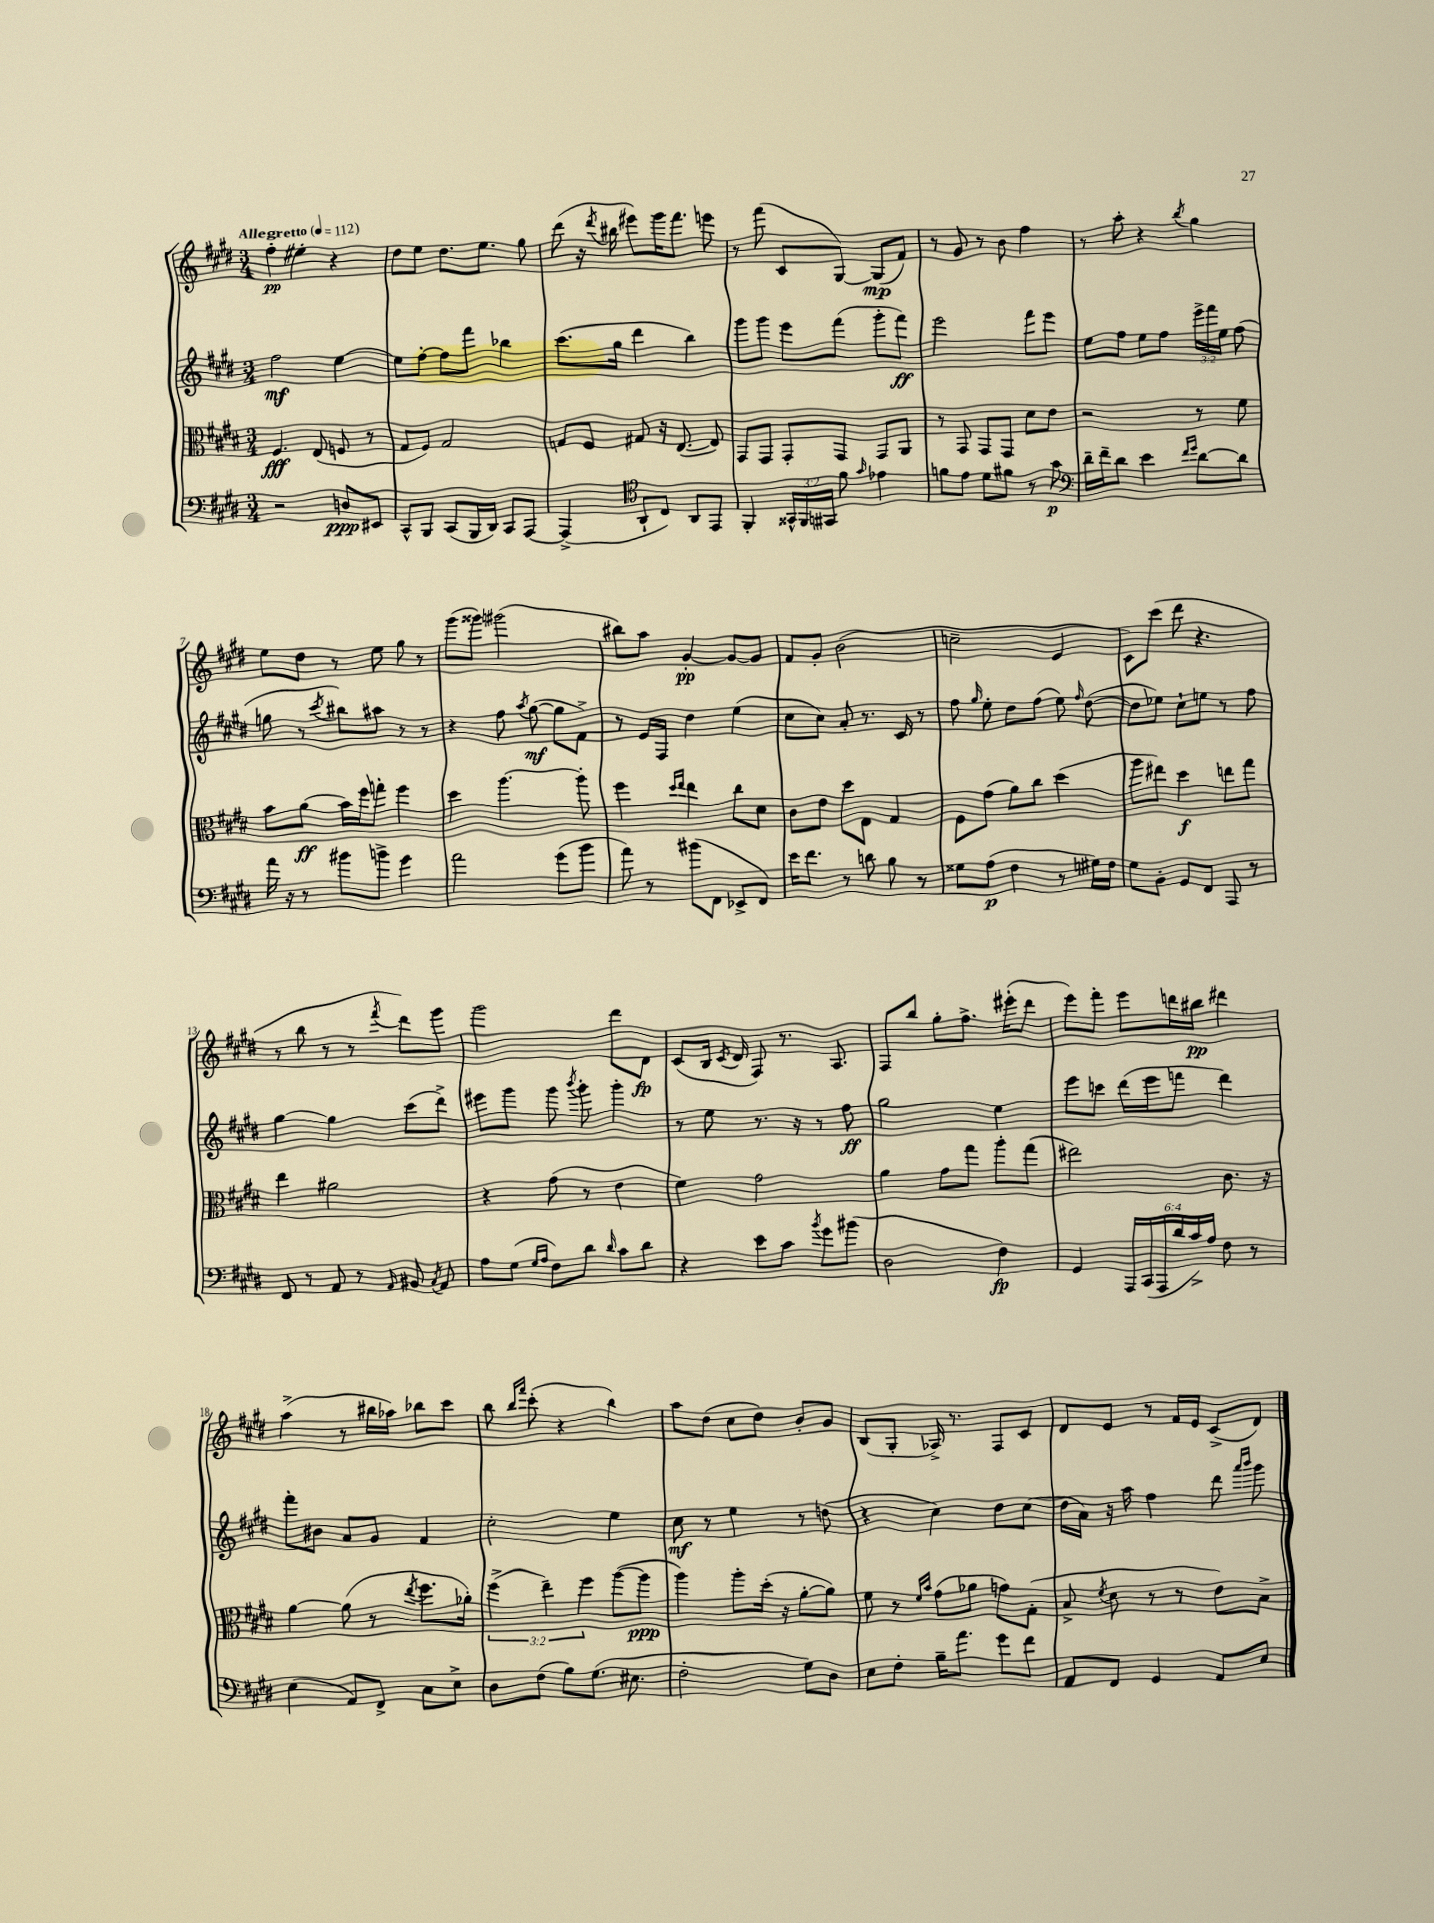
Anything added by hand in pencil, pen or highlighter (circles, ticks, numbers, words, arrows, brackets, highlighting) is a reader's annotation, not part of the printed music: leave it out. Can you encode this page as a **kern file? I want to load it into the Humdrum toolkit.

**kern	**dynam	**kern	**dynam	**kern	**dynam	**kern	**dynam
*part4	*part4	*part3	*part3	*part2	*part2	*part1	*part1
*staff4	*staff4	*staff3	*staff3	*staff2	*staff2	*staff1	*staff1
*clefF4	*	*clefC3	*	*clefG2	*	*clefG2	*
*k[f#c#g#d#]	*	*k[f#c#g#d#]	*	*k[f#c#g#d#]	*	*k[f#c#g#d#]	*
*M3/4	*	*M3/4	*	*M3/4	*	*M3/4	*
*MM112	*	*MM112	*	*MM112	*	*MM112	*
=1	=1	=1	=1	=1	=1	=1	=1
!	!	!	!	!	!	!LO:TX:a:B:t=Allegretto	!
2r	.	4.F#/	fff	2ff#\	mf	4ff#'\	pp
.	.	.	.	.	.	4ee#X'\	.
.	.	(8E/	.	.	.	.	.
8Dn/L	ppp	8Fn/	.	[4ee\	.	4r	.
8EE#X/J	.	8r	.	.	.	.	.
=2	=2	=2	=2	=2	=2	=2	=2
8CC#^^/L	.	8G#/L	.	8ee\L]	.	8dd#\L	.
8BBB/J	.	8F#/J)	.	[8ff#'\J	.	8ee\J	.
(8CC#/L	.	2G#/	.	8ff#\L]	.	8.dd#\L	.
16BBB/L	.	.	.	8fff#\J	.	.	.
16DD#/JJ)	.	.	.	.	.	8.ee\J	.
8CC#/L	.	.	.	4bb-X\	.	.	.
[8AAA/J	.	.	.	.	.	8gg#\	.
=3	=3	=3	=3	=3	=3	=3	=3
(4AAA^/]	.	8Gn/L	.	(8.ccc#\L	.	(8ddd#\	.
.	.	8F#/J	.	.	.	16r	.
.	.	.	.	.	.	8qddd#/	.
.	.	.	.	16gg#\Jk	.	16bb#X\	.
*clefC4	*	*	*	*	*	*	*
8AA`/L	.	8G#X/	.	4ddd#\	.	8eee#X\L)	.
8C#/J)	.	16r	.	.	.	16ggg#\K	.
.	.	([8.E/	.	.	.	8.fff#\J	.
8AA/L	.	.	.	4bb\)	.	.	.
8EE/J	.	8E/])	.	.	.	8eeen\	.
=4	=4	=4	=4	=4	=4	=4	=4
4FF#'/	.	8GG#/L	.	8ggg#\L	.	8r	.
.	.	8GG#/J	.	8ggg#\J	.	(8fff#\	.
24GG##X^^/LL	.	8GG#'/L	.	8eee\L	.	8c#/L	.
24FF#/	.	.	.	.	.	.	.
24GG#X/JJ	.	.	.	.	.	.	.
8f#\	.	8GG#/J	.	(8fff#\J	.	[8G#/J)	.
16qqg#/	.	.	.	.	.	.	.
4e-X\	.	8GG#/L	.	8ggg#'\L	.	(8G#/L]	mp
.	.	8AA/J	.	8fff#\J)	ff	8f#/J)	.
=5	=5	=5	=5	=5	=5	=5	=5
8fn\L	.	8r	.	2eee\	.	8r	.
8e\J	.	8GG#/	.	.	.	8g#/	.
8d#\L	.	8GG#/L	.	.	.	8r	.
8f#X\J	.	8GG#/J	.	.	.	8b\	.
8r	.	8d#\L	.	8fff#\L	.	4ff#\	.
8g#\	p	8e\J	.	8eee\J	.	.	.
=6	=6	=6	=6	=6	=6	=6	=6
*clefF4	*	*	*	*	*	*	*
16d#~\LL	.	2r	.	8ee\L	.	8r	.
16f#~\J	.	.	.	.	.	.	.
8d#\J	.	.	.	8ff#\J	.	8aa'\	.
4e\	.	.	.	8ee\L	.	4r	.
.	.	.	.	8ff#\J	.	.	.
16qqf#/LL	.	.	.	.	.	.	.
16qqg#/JJ	.	.	.	.	.	8qbb/	.
[8d#\L	.	8r	.	24eee^\LL	.	4gg#\	.
.	.	.	.	24fff#\	.	.	.
.	.	.	.	24ee\JJ	.	.	.
8d#\J]	.	8f#\	.	(8ff#\	.	.	.
!!LO:LB:g=z
=7	=7	=7	=7	=7	=7	=7	=7
16a\	.	8b\L	.	8ggn\	.	8ee\L	.
16r	.	.	.	.	.	.	.
8r	.	(8a\J	ff	8r	.	8dd#\J	.
.	.	.	.	8qccc#/	.	.	.
8b#X\L	.	16b\LL)	.	8bb#X\L)	.	8r	.
.	.	16ff#\J	.	.	.	.	.
8bn^\J	.	8ggn'\J	.	8aa#X\J	.	8ee\	.
4g#\	.	4ff#\	.	8r	.	8gg#\	.
.	.	.	.	8r	.	8r	.
=8	=8	=8	=8	=8	=8	=8	=8
2a\	.	4dd#\	.	4r	.	(8ggg#\L	.
.	.	.	.	.	.	8ggg##X\J)	.
.	.	[4.aa\	.	8ff#\	.	(2ggg#X\	.
.	.	.	.	8qaa/	.	.	.
.	.	.	.	([8gg#\	mf	.	.
(8g#\L	.	.	.	8gg#\L]	.	.	.
8b\J	.	8aa'\]	.	8f#^\J)	.	.	.
=9	=9	=9	=9	=9	=9	=9	=9
8a\)	.	4ff#\	.	8r	.	8bb#X\L)	.
8r	.	.	.	16e/LL	.	8aa\J	.
.	.	.	.	16F#/JJ	.	.	.
.	.	16qqdd#/LL	.	.	.	.	.
.	.	16qqee/JJ	.	.	.	.	.
(8b#X\L	.	4ee\	.	4dd#\	.	[4g#'/	pp
8FF#\J	.	.	.	.	.	.	.
8EE-X^/L	.	8cc#\L	.	(4ee\	.	8g#/L_	.
8FF#/J)	.	8d#\J	.	.	.	8g#/J]	.
=10	=10	=10	=10	=10	=10	=10	=10
16e\KL	.	8c#\L	.	8cc#\L	.	8f#/L	.
8.f#\J	.	.	.	.	.	.	.
.	.	8e\J	.	8cc#\J)	.	8g#'/J	.
8r	.	8dd#\L	.	8a'/	.	(2b\	.
8dn\	.	8E\J	.	8.r	.	.	.
8B\	.	4G#/	.	.	.	.	.
.	.	.	.	16c#/	.	.	.
8r	.	.	.	8r	.	.	.
=11	=11	=11	=11	=11	=11	=11	=11
8G##X\L	.	8F#\L	.	8ff#\	.	2ccn~\	.
.	.	.	.	16qqgg#/	.	.	.
(8A\J	p	(8g#\J	.	8ee'\	.	.	.
4F#\	.	8a\L)	.	8dd#\L	.	.	.
.	.	8cc#\J	.	(8ff#\J	.	.	.
8r	.	(4dd#\	.	8ee\)	.	4e/	.
.	.	.	.	16qqff#/	.	.	.
16G#X\LL)	.	.	.	([8dd#\	.	.	.
16F#\JJ	.	.	.	.	.	.	.
=12	=12	=12	=12	=12	=12	=12	=12
8G#\L	.	8aa\L	.	8dd#\L]	.	8c#\L)	.
8BB'\J	.	8ee#X\J)	.	8ee-X\J)	.	(8ccc#\J	.
8GG#/L	.	4dd#\	f	8cc#`\L	.	8ddd#\	.
8FF#/J	.	.	.	8een\J	.	4.r	.
8AAA/	.	8een\L	.	8r	.	.	.
8r	.	8gg#\J	.	8ff#\	.	.	.
!!LO:LB:g=z
=13	=13	=13	=13	=13	=13	=13	=13
8FF#/	.	4ee\	.	[4gg#\	.	8r	.
8r	.	.	.	.	.	8bb\	.
8AA/	.	2a#X\	.	4gg#\]	.	8r	.
8r	.	.	.	.	.	8r	.
16qqAA/	.	.	.	.	.	8qfff#/	.
8BB#X/	.	.	.	(8ccc#\L	.	8ddd#\L)	.
8qC#/	.	.	.	.	.	.	.
8AA/	.	.	.	8ddd#^\J)	.	8ggg#\J	.
=14	=14	=14	=14	=14	=14	=14	=14
8A\L	.	4r	.	8eee#X\L	.	2ggg#\	.
(8G#\J	.	.	.	8ggg#\J	.	.	.
16qqG#/LL	.	.	.	.	.	.	.
16qqA/JJ	.	.	.	.	.	.	.
8F#\L)	.	(8g#\	.	8ggg#\	.	.	.
.	.	.	.	8qbbb/	.	.	.
8d#\J	.	8r	.	8ggg#'\	.	.	.
16qqd#/	.	.	.	.	.	.	.
8c#\L	.	4e\	.	4ggg#'\	.	8ddd#\L	.
8d#\J	.	.	.	.	.	8d#\J	fp
=15	=15	=15	=15	=15	=15	=15	=15
4r	.	4f#\)	.	8r	.	(8c#/L	.
.	.	.	.	8ee\	.	16B/Jk	.
.	.	.	.	.	.	8qc#/	.
.	.	.	.	.	.	16d#/	.
8e\L	.	2g#\	.	8.r	.	8F#/)	.
8c#\J	.	.	.	.	.	8.r	.
.	.	.	.	16r	.	.	.
8qb/	.	.	.	.	.	.	.
8g#\L	.	.	.	8r	.	.	.
.	.	.	.	.	.	8.A/	.
(8b#X\J	.	.	.	8ff#\	ff	.	.
=16	=16	=16	=16	=16	=16	=16	=16
2D#\	.	4a\	.	2gg#\	.	8F#/L	.
.	.	.	.	.	.	8bb/J	.
.	.	8g#\L	.	.	.	8gg#'\L	.
.	.	8gg#\J	.	.	.	8.ff#^\J	.
4F#\)	fp	8aa'\L	.	4ee\	.	.	.
.	.	.	.	.	.	(16eee#X'\KL	.
.	.	(8gg#\J	.	.	.	8ddd#\J	.
=17	=17	=17	=17	=17	=17	=17	=17
4GG#/	.	2ee#X\)	.	8eee\L	.	8eee\L)	.
.	.	.	.	8cccn\J	.	8fff#'\J	.
24AAA/LL	.	.	.	(16ddd#\LL	.	8eee\L	.
(24CC#/	.	.	.	.	.	.	.
.	.	.	.	16eee\J	.	.	.
24AAA/	.	.	.	.	.	.	.
24d#/	.	.	.	8fffn\J	.	16dddn\L	.
24c#^/)	.	.	.	.	.	.	.
.	.	.	.	.	.	16bb#X\JJ	pp
24A/JJ	.	.	.	.	.	.	.
8F#\	.	8.c#\	.	4ddd#\)	.	4ddd#X\	.
8r	.	.	.	.	.	.	.
.	.	16r	.	.	.	.	.
!!LO:LB:g=z
=18	=18	=18	=18	=18	=18	=18	=18
(4E\	.	[4a\	.	8fff#'\L	.	(4aa^\	.
.	.	.	.	8b#X\J	.	.	.
8AA/L)	.	(8a\]	.	8a/L	.	8r	.
8FF#^/J	.	8r	.	8g#/J	.	16bb#X\LL	.
.	.	.	.	.	.	16aa-X\JJ)	.
.	.	8qee/	.	.	.	.	.
8C#\L	.	8.ff#\L	.	4f#/	.	8bb-X\L	.
8E^\J	.	.	.	.	.	8ccc#\J	.
.	.	16a-X'\Jk)	.	.	.	.	.
=19	=19	=19	=19	=19	=19	=19	=19
8D#\L	.	(6ff#^\	.	2cc#'\	.	8bb\	.
.	.	.	.	.	.	16qqbb/LL	.
.	.	.	.	.	.	16qqfff#/JJ	.
(8F#\J	.	.	.	.	.	(8ccc#'\	.
.	.	6ee~\)	.	.	.	.	.
8B\L)	.	.	.	.	.	4r	.
.	.	6ff#\	.	.	.	.	.
(8.G#\J	.	.	.	.	.	.	.
.	.	([8aa\L	.	4ee\	.	4bb\)	.
8.E#X\	.	.	.	.	.	.	.
.	.	8aa\J]	ppp	.	.	.	.
=20	=20	=20	=20	=20	=20	=20	=20
2F#'\	.	4aa\)	.	8cc#\	mf	8aa\L	.
.	.	.	.	8r	.	(8dd#\J	.
.	.	8aa'\L	.	4ee\	.	8cc#\L	.
.	.	(16dd#'\Jk	.	.	.	8dd#\J)	.
.	.	16r	.	.	.	.	.
8G#\L)	.	[8a'\L	.	8r	.	8b'/L	.
8D#\J	.	8a\J])	.	(8ddn\	.	8g#/J	.
=21	=21	=21	=21	=21	=21	=21	=21
8E\L	.	8f#\	.	4r	.	(8B/L	.
8F#'\J	.	8r	.	.	.	8G#'/J	.
.	.	16qqf#/LL	.	.	.	.	.
.	.	16qqb/JJ	.	.	.	.	.
16B~\KL	.	(8g#\L	.	4cc#\)	.	16A-X^/)	.
8.a\J	.	.	.	.	.	8.r	.
.	.	8a-X\J	.	.	.	.	.
8g#\L	.	8gn\L)	.	8dd#\L	.	8F#/L	.
8f#\J	.	(8G#'\J	.	(8cc#\J	.	8c#/J	.
=22	=22	=22	=22	=22	=22	=22	=22
8AA/L	.	8B^/	.	16dd#\LL	.	8d#/L	.
.	.	.	.	16a\JJ)	.	.	.
.	.	8qf#/	.	.	.	.	.
8FF#/J	.	8d#\	.	16r	.	8e/J	.
.	.	.	.	16aa\	.	.	.
4GG#/	.	8r	.	4ff#\	.	8r	.
.	.	8r	.	.	.	16f#/LL	.
.	.	.	.	.	.	16e/JJ	.
8AA/L	.	8e\L)	.	8ddd#\	.	(8c#^/L	.
.	.	.	.	16qqaaa/LL	.	.	.
.	.	.	.	16qqbbb/JJ	.	.	.
8E/J	.	8B^\J	.	8ggg#\	.	8d#/J)	.
==	==	==	==	==	==	==	==
*-	*-	*-	*-	*-	*-	*-	*-
